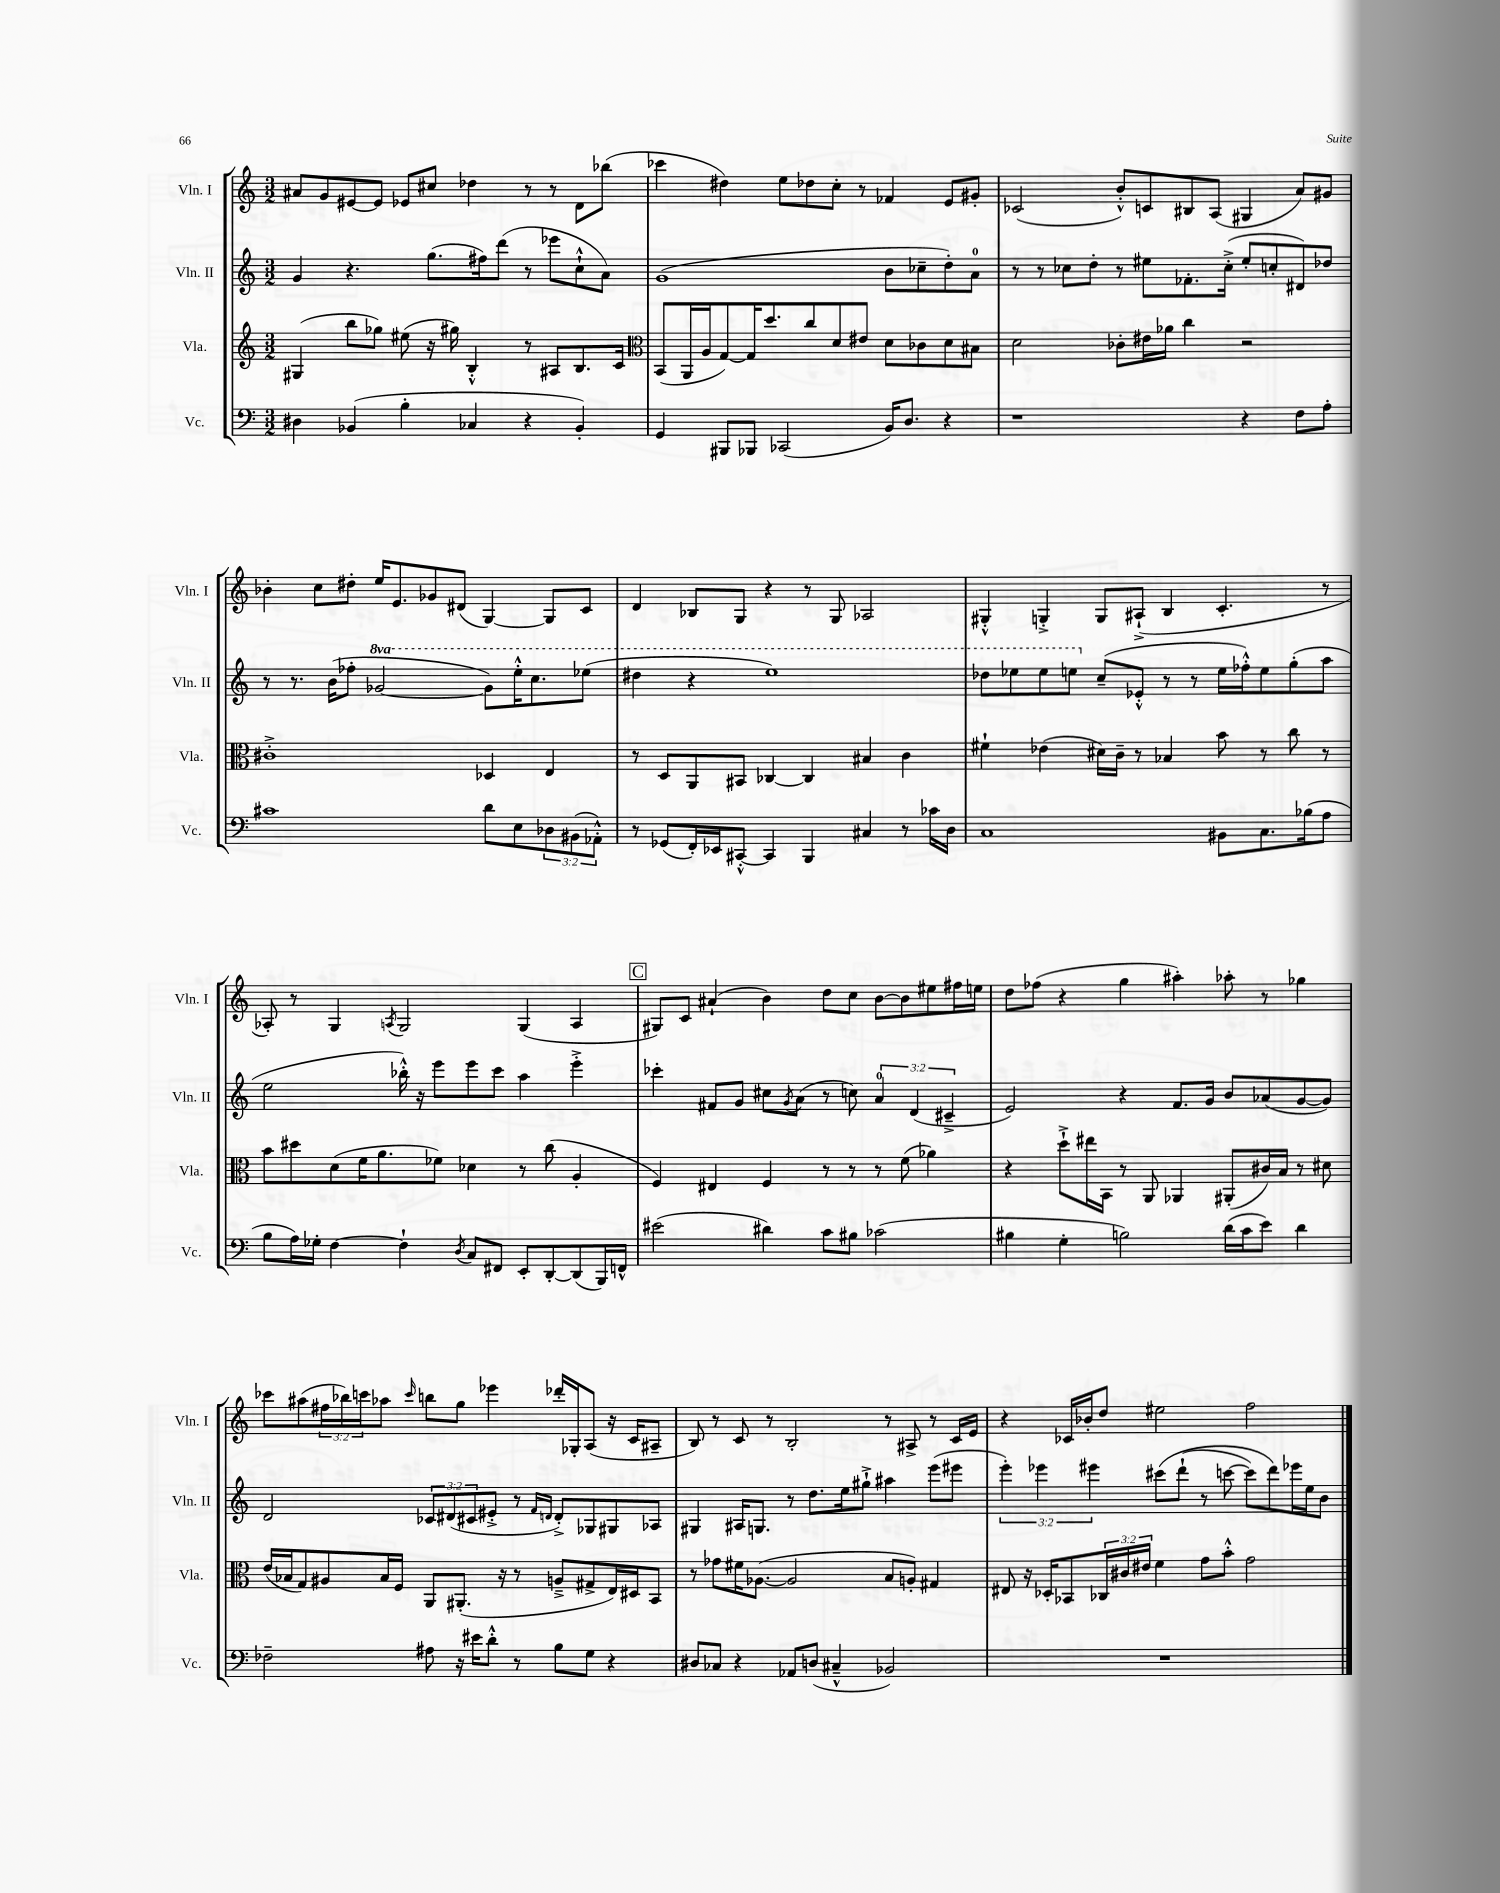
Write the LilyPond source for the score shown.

<<
\new StaffGroup <<
\new Staff = "s0" \with { instrumentName = "Vln. I" shortInstrumentName = "Vln. I" } {
    \clef treble \key c \major \numericTimeSignature \time 3/2 \override Staff.TupletNumber.text = #tuplet-number::calc-fraction-text
    ais'8 g'8 eis'8~ eis'8 ees'8 cis''8 des''4 r8 r8 d'8 bes''8( |
    ces'''4 dis''4) e''8 des''8 c''8-. r8 fes'4 e'8 gis'8-. |
    ces'2( b'8-.-^) c'8 bis8 a8( gis4 a'8) gis'8 |
    bes'4-. c''8 dis''8-. e''16 e'8. ges'8 dis'8( g4~) g8 c'8 |
    d'4 bes8 g8 r4 r8 g8 aes2 |
    gis4-.-^ g4-.-> g8 ais8-!->( b4 c'4.-. r8 |
    aes8-.) r8 g4 \acciaccatura { a8 } g2 g4( a4 |
    \mark \markup { \box "C" } gis8) c'8 ais'4-!( b'4) d''8 c''8 b'8~ b'8 eis''8 fis''16 e''16 |
    d''8 fes''8( r4 g''4 ais''4-.) aes''8-. r8 ges''4 |
    ces'''8 ais''8( \tuplet 3/2 { fis''16 bes''16) c'''16 } aes''8 \grace { c'''16 } b''8 g''8 ees'''4 des'''16-. ges16-. a8( r16 c'16 ais8-- |
    b8) r8 c'8 r8 b2-. r8 ais8-> r8 c'16 e'16 |
    r4 ces'16 bes'16-. d''8 eis''2 f''2 \bar "|." |
}
\new Staff = "s1" \with { instrumentName = "Vln. II" shortInstrumentName = "Vln. II" } {
    \clef treble \key c \major \numericTimeSignature \time 3/2 \override Staff.TupletNumber.text = #tuplet-number::calc-fraction-text \set Staff.ottavationMarkups = #ottavation-simple-ordinals
    g'4 r4. g''8.( fis''16) d'''8( r8 ees'''8 c''8-!-^ a'8) |
    g'1( b'8 ces''8-- d''8-.) a'8-0 |
    r8 r8 ces''8 d''8-. r8 eis''8 fes'8.-. ces''16-.->( eis''8-. c''8-. dis'8) des''8 |
    r8 r8. b'16( fes''8-. \ottava #1 ges''2~ ges''8) e'''16-.-^ c'''8. ees'''8( |
    dis'''4 r4 e'''1) |
    des'''8 ees'''8 ees'''8 e'''8 \ottava #0 c''8--( ees'8-.-^ r8 r8 e''16 fes''16-.-^) e''8 g''8-.( a''8 |
    e''2 bes''16-.-^) r16 e'''8 e'''8 c'''8 a''4 e'''4-.-> |
    \mark \markup { \box "C" } ces'''4-. fis'8 g'8 cis''8 \acciaccatura { g'8 } a'8( r8 c''8) \tuplet 3/2 { a'4-0 d'4( cis'4---> } |
    e'2) r4 f'8. g'16 b'8 aes'8( g'8~ g'8) |
    d'2 \tuplet 3/2 { ces'8 dis'8( cis'8 } eis'8-.-> r8 \grace { f'16 d'16 } d'8-.->) ges8 gis8 aes8 |
    gis4 ais16 g8. r8 d''8. e''16 gis''8-!-> ais''4 e'''8( eis'''8 |
    \tuplet 3/2 { e'''4-.) ees'''4 eis'''4 } cis'''8\( d'''8-!( r8 c'''8~ c'''8) d'''8\) ees'''16 e''16 b'8 \bar "|." |
}
\new Staff = "s2" \with { instrumentName = "Vla." shortInstrumentName = "Vla." } {
    \clef treble \key c \major \numericTimeSignature \time 3/2 \override Staff.TupletNumber.text = #tuplet-number::calc-fraction-text
    gis4( b''8 ges''8) eis''8( r16 gis''16) b4-.-^ r8 ais8 b8. c'16 |
    \clef alto b,8( a,16 a16 g8~) g16 d''8. c''8 d'8 eis'8 d'8 ces'8 d'8 bis8 |
    d'2 ces'8-. eis'16 aes'16 c''4 r2 |
    cis'1-.-> des4 e4 |
    r8 d8 a,8 bis,8 ces4~ ces4 bis4 c'4 |
    fis'4-! ees'4( dis'16) c'16-- r8 bes4 b'8 r8 c''8 r8 |
    b'8 dis''8 d'8( f'16 a'8. fes'8) des'4 r8 c''8( a4-. |
    \mark \markup { \box "C" } f4) eis4 f4 r8 r8 r8 f'8( aes'4) |
    r4 d''8-!-> eis''16 b,16 r8 a,8 aes,4 ais,8-.( cis'16) b16 r8 dis'8 |
    e'16( bes16 g8) ais8 bes16 f16 a,8 ais,8.-.( r16 r8 a8---> gis8-> e16) dis16 b,8 |
    r8 ges'8 fis'16 aes8.~( aes2 b8 a8-.) gis4 |
    eis8 r16 des16-. bes,8 \tuplet 3/2 { ces16 cis'16 eis'16 } f'4 g'8 b'8-.-^ g'2 \bar "|." |
}
\new Staff = "s3" \with { instrumentName = "Vc." shortInstrumentName = "Vc." } {
    \clef bass \key c \major \numericTimeSignature \time 3/2 \override Staff.TupletNumber.text = #tuplet-number::calc-fraction-text
    dis4 bes,4( b4-. ces4 r4 bes,4-.) |
    g,4 bis,,8 bes,,8 ces,2( b,16) d8. r4 |
    r1 r4 f8 a8-. |
    cis'1 d'8 e8 \tuplet 3/2 { des8 bis,8( aes,8-.-^) } |
    r8 ges,8( f,16-.) ees,16 cis,8~-.-^ cis,4 b,,4 cis4 r8 ces'16 d16 |
    c1 bis,8 c8. bes16( a8 |
    b8 a16) ges16-. f4~ f4-! \acciaccatura { d8 } c8 fis,8 e,8-. d,8~-. d,8( b,,16) f,16-^ |
    \mark \markup { \box "C" } eis'2( dis'4) c'8 bis8 ces'2( |
    bis4 g4-. b2) d'16( c'16 e'8) d'4 |
    fes2-- ais8 r16 eis'16 d'8-.-^ r8 b8 g8 r4 |
    dis8 ces8 r4 aes,8 d8( cis4---^ bes,2) |
    R1. \bar "|." |
}
>>
>>
\layout { \context { \Score \remove "Bar_number_engraver" } }
